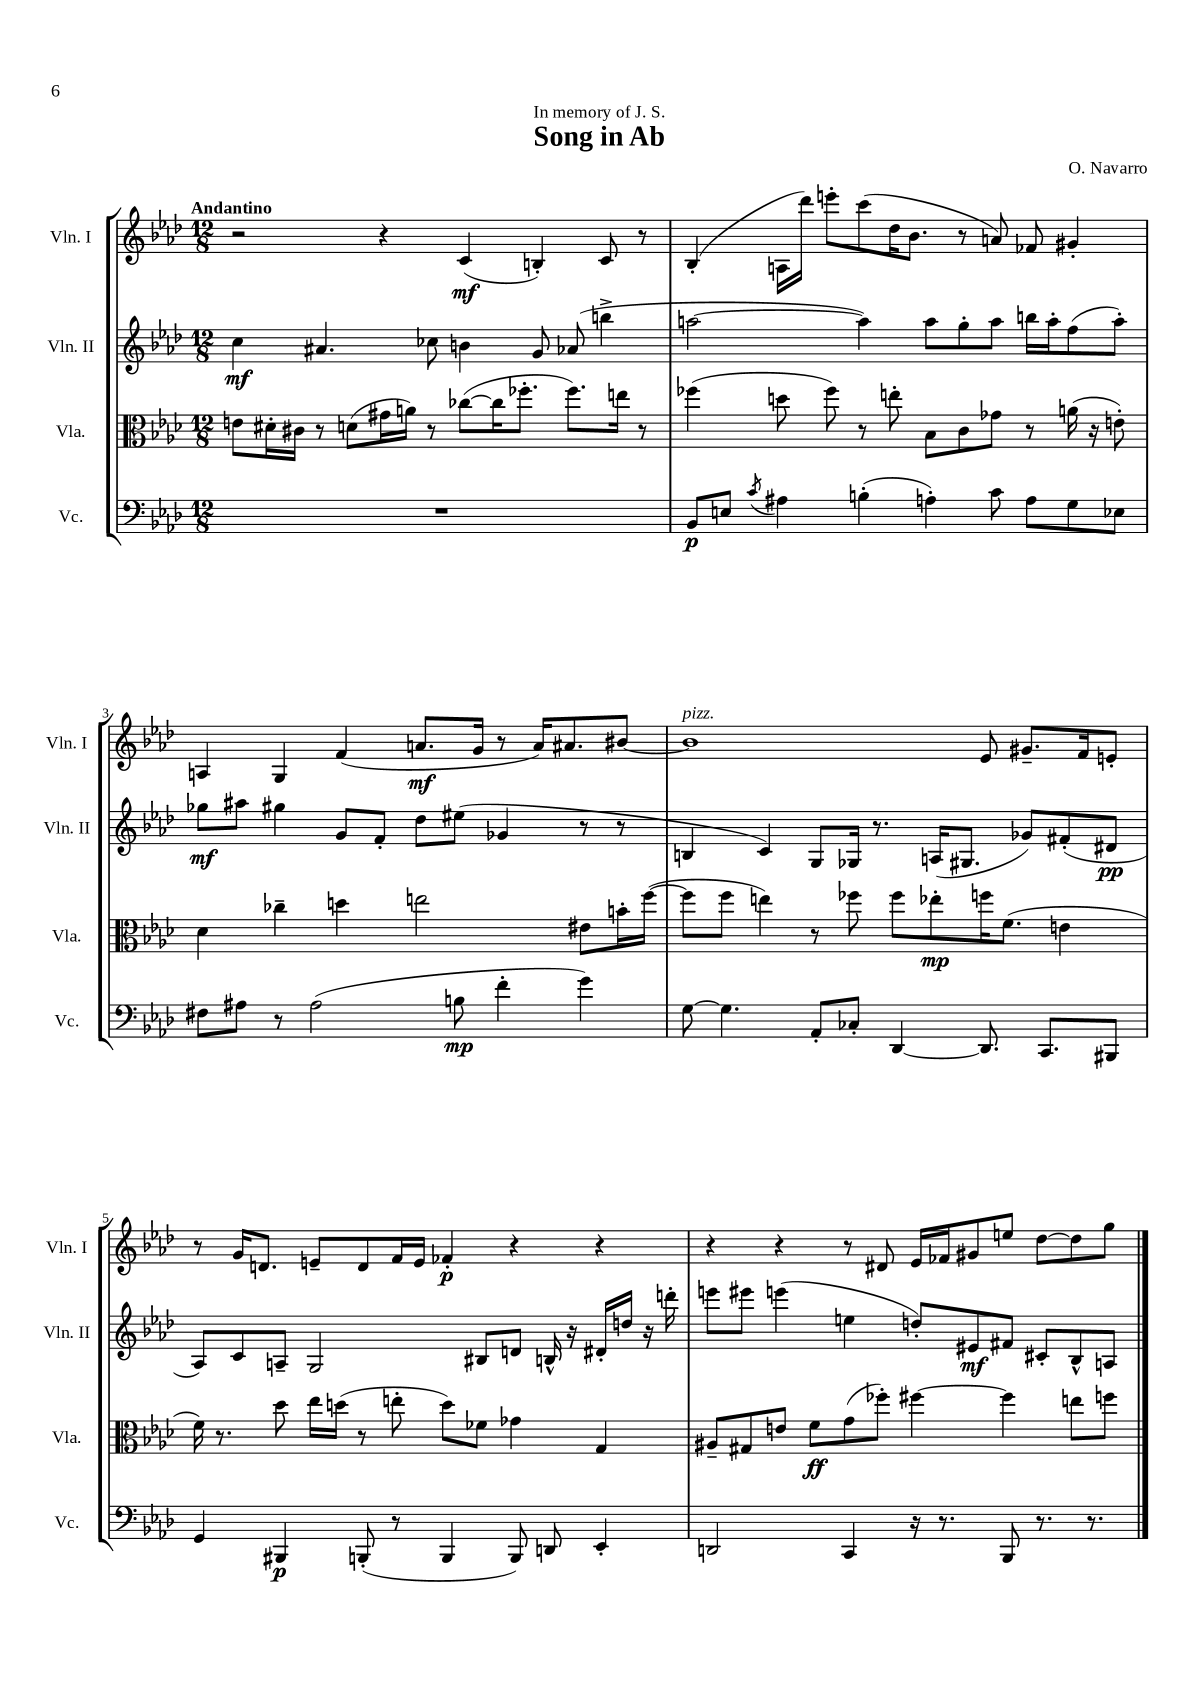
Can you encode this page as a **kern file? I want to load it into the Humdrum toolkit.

**kern	**dynam	**kern	**dynam	**kern	**dynam	**kern	**dynam
*part4	*part4	*part3	*part3	*part2	*part2	*part1	*part1
*staff4	*staff4	*staff3	*staff3	*staff2	*staff2	*staff1	*staff1
*I"Vc.	*	*I"Vla.	*	*I"Vln. II	*	*I"Vln. I	*
*I'Vc.	*	*I'Vla.	*	*I'Vln. II	*	*I'Vln. I	*
*clefF4	*	*clefC3	*	*clefG2	*	*clefG2	*
*k[b-e-a-d-]	*	*k[b-e-a-d-]	*	*k[b-e-a-d-]	*	*k[b-e-a-d-]	*
*M12/8	*	*M12/8	*	*M12/8	*	*M12/8	*
=1	=1	=1	=1	=1	=1	=1	=1
!	!	!	!	!	!	!LO:TX:a:B:t=Andantino	!
1.r	.	8en\L	.	4cc\	mf	2r	.
.	.	16d#X'\L	.	.	.	.	.
.	.	16c#X\JJ	.	.	.	.	.
.	.	8r	.	4.a#X/	.	.	.
.	.	(8dn\L	.	.	.	.	.
.	.	16g#X\L	.	.	.	4r	.
.	.	16an\JJ)	.	.	.	.	.
.	.	8r	.	8cc-X\	.	.	.
.	.	([8cc-X\L	.	4bn\	.	(4c/	mf
.	.	16cc-\K]	.	.	.	.	.
.	.	8.ff-X'\J	.	.	.	.	.
.	.	.	.	8g/	.	4Bn'/)	.
.	.	8.ff-\L)	.	(8a-X/	.	.	.
.	.	.	.	4bbn^\	.	8c/	.
.	.	16een\Jk	.	.	.	.	.
.	.	8r	.	.	.	8r	.
=2	=2	=2	=2	=2	=2	=2	=2
8BB-/L	p	(4ff-X\	.	[2aan\	.	(4B-'/	.
8En/J	.	.	.	.	.	.	.
8qc/	.	.	.	.	.	.	.
4A#X\	.	8ddn\	.	.	.	16An\LL	.
.	.	.	.	.	.	16ddd-\JJ)	.
.	.	8ff-\)	.	.	.	8eeen'\L	.
(4Bn'\	.	8r	.	4aa\])	.	(8ccc\	.
.	.	8een'\	.	.	.	16dd-\K	.
.	.	.	.	.	.	8.b-\J	.
4An'\)	.	8B-\L	.	8aa\L	.	.	.
.	.	8c\	.	8gg'\	.	8r	.
8c\	.	8g-X\J	.	8aa\J	.	8an/)	.
8A\L	.	8r	.	16bbn\LL	.	8f-X/	.
.	.	.	.	16aa'\J	.	.	.
8G\	.	(16an\	.	(8ff\	.	4g#X'/	.
.	.	16r	.	.	.	.	.
8E-X\J	.	8en'\)	.	8aa'\J)	.	.	.
!!LO:LB:g=z
=3	=3	=3	=3	=3	=3	=3	=3
8F#X\L	.	4d-\	.	8gg-X\L	mf	4An/	.
8A#X\J	.	.	.	8aa#X\J	.	.	.
8r	.	4cc-X~\	.	4gg#X\	.	4G/	.
(2A#\	.	.	.	.	.	.	.
.	.	4ddn\	.	8g/L	.	(4f/	.
.	.	.	.	8f'/J	.	.	.
.	.	2een\	.	8dd-\L	.	8.an/L	mf
8Bn\	mp	.	.	(8ee#X\J	.	.	.
.	.	.	.	.	.	16g/Jk	.
4f'\	.	.	.	4g-X/	.	8r	.
.	.	.	.	.	.	16a/KL)	.
.	.	.	.	.	.	8.a#X/	.
4g\)	.	8e#X\L	.	8r	.	.	.
.	.	16bn'\L	.	8r	.	[8b#X/J	.
.	.	([16ff\JJ	.	.	.	.	.
=4	=4	=4	=4	=4	=4	=4	=4
!	!	!	!	!	!	!LO:TX:a:i:t=pizz.	!
[8G\	.	8ff\L]	.	4Bn/	.	1b#]	.
4.G\]	.	8ff\J	.	.	.	.	.
.	.	4een\)	.	4c/)	.	.	.
8AA-'/L	.	8r	.	8G/L	.	.	.
8C-X'/J	.	8ff-X\	.	16G-X/Jk	.	.	.
.	.	.	.	8.r	.	.	.
[4DD-/	.	8ff-\L	.	.	.	.	.
.	.	8ee-X'\	mp	(16An/KL	.	.	.
.	.	.	.	8.G#X/J	.	.	.
8.DD-/]	.	16ffn\K	.	.	.	8e-/	.
.	.	(8.f\J	.	.	.	.	.
.	.	.	.	8g-X/L)	.	8.g#X~/L	.
8.CC/L	.	.	.	.	.	.	.
.	.	4en\	.	(8f#X'/	.	.	.
.	.	.	.	.	.	16f/k	.
8BBB#X/J	.	.	.	8d#X/J	pp	8en'/J	.
!!LO:LB:g=z
=5	=5	=5	=5	=5	=5	=5	=5
4GG/	.	16f\)	.	8A-/L)	.	8r	.
.	.	8.r	.	.	.	.	.
.	.	.	.	8c/	.	16g/KL	.
.	.	.	.	.	.	8.dn/J	.
4BBB#X/	p	8dd-\	.	8An~/J	.	.	.
.	.	16ee-\LL	.	2G/	.	8en~/L	.
.	.	(16ddn\JJ	.	.	.	.	.
(8BBBn'/	.	8r	.	.	.	8d/	.
8r	.	8een'\	.	.	.	16f/L	.
.	.	.	.	.	.	16e/JJ	.
4BBB/	.	8dd\L)	.	.	.	4f-X'/	p
.	.	8f-X\J	.	8B#X/L	.	.	.
8BBB/)	.	4g-X\	.	8dn/J	.	4r	.
8DDn/	.	.	.	16Bn^^/	.	.	.
.	.	.	.	16r	.	.	.
4EE-'/	.	4G/	.	16d#X'/LL	.	4r	.
.	.	.	.	16ddn/JJ	.	.	.
.	.	.	.	16r	.	.	.
.	.	.	.	16dddn'\	.	.	.
=6	=6	=6	=6	=6	=6	=6	=6
2DDn/	.	8A#X~/L	.	8eeen\L	.	4r	.
.	.	8G#X/	.	8eee#X\J	.	.	.
.	.	8en/J	.	(4eeen\	.	4r	.
.	.	8f\L	ff	.	.	.	.
4CC/	.	(8g\	.	4een\	.	8r	.
.	.	8ff-X'\J)	.	.	.	8d#X/	.
16r	.	[4ff#X\	.	8ddn'/L)	.	16e-/LL	.
8.r	.	.	.	.	.	16f-X/J	.
.	.	.	.	8e#X/	mf	8g#X/	.
8BBB-/	.	4ff#\]	.	8f#X/J	.	8een/J	.
8.r	.	.	.	8c#X'/L	.	[8dd-\L	.
.	.	8een\L	.	8B-^^/	.	8dd-\]	.
8.r	.	.	.	.	.	.	.
.	.	8ffn\J	.	8An/J	.	8gg\J	.
==	==	==	==	==	==	==	==
*-	*-	*-	*-	*-	*-	*-	*-
